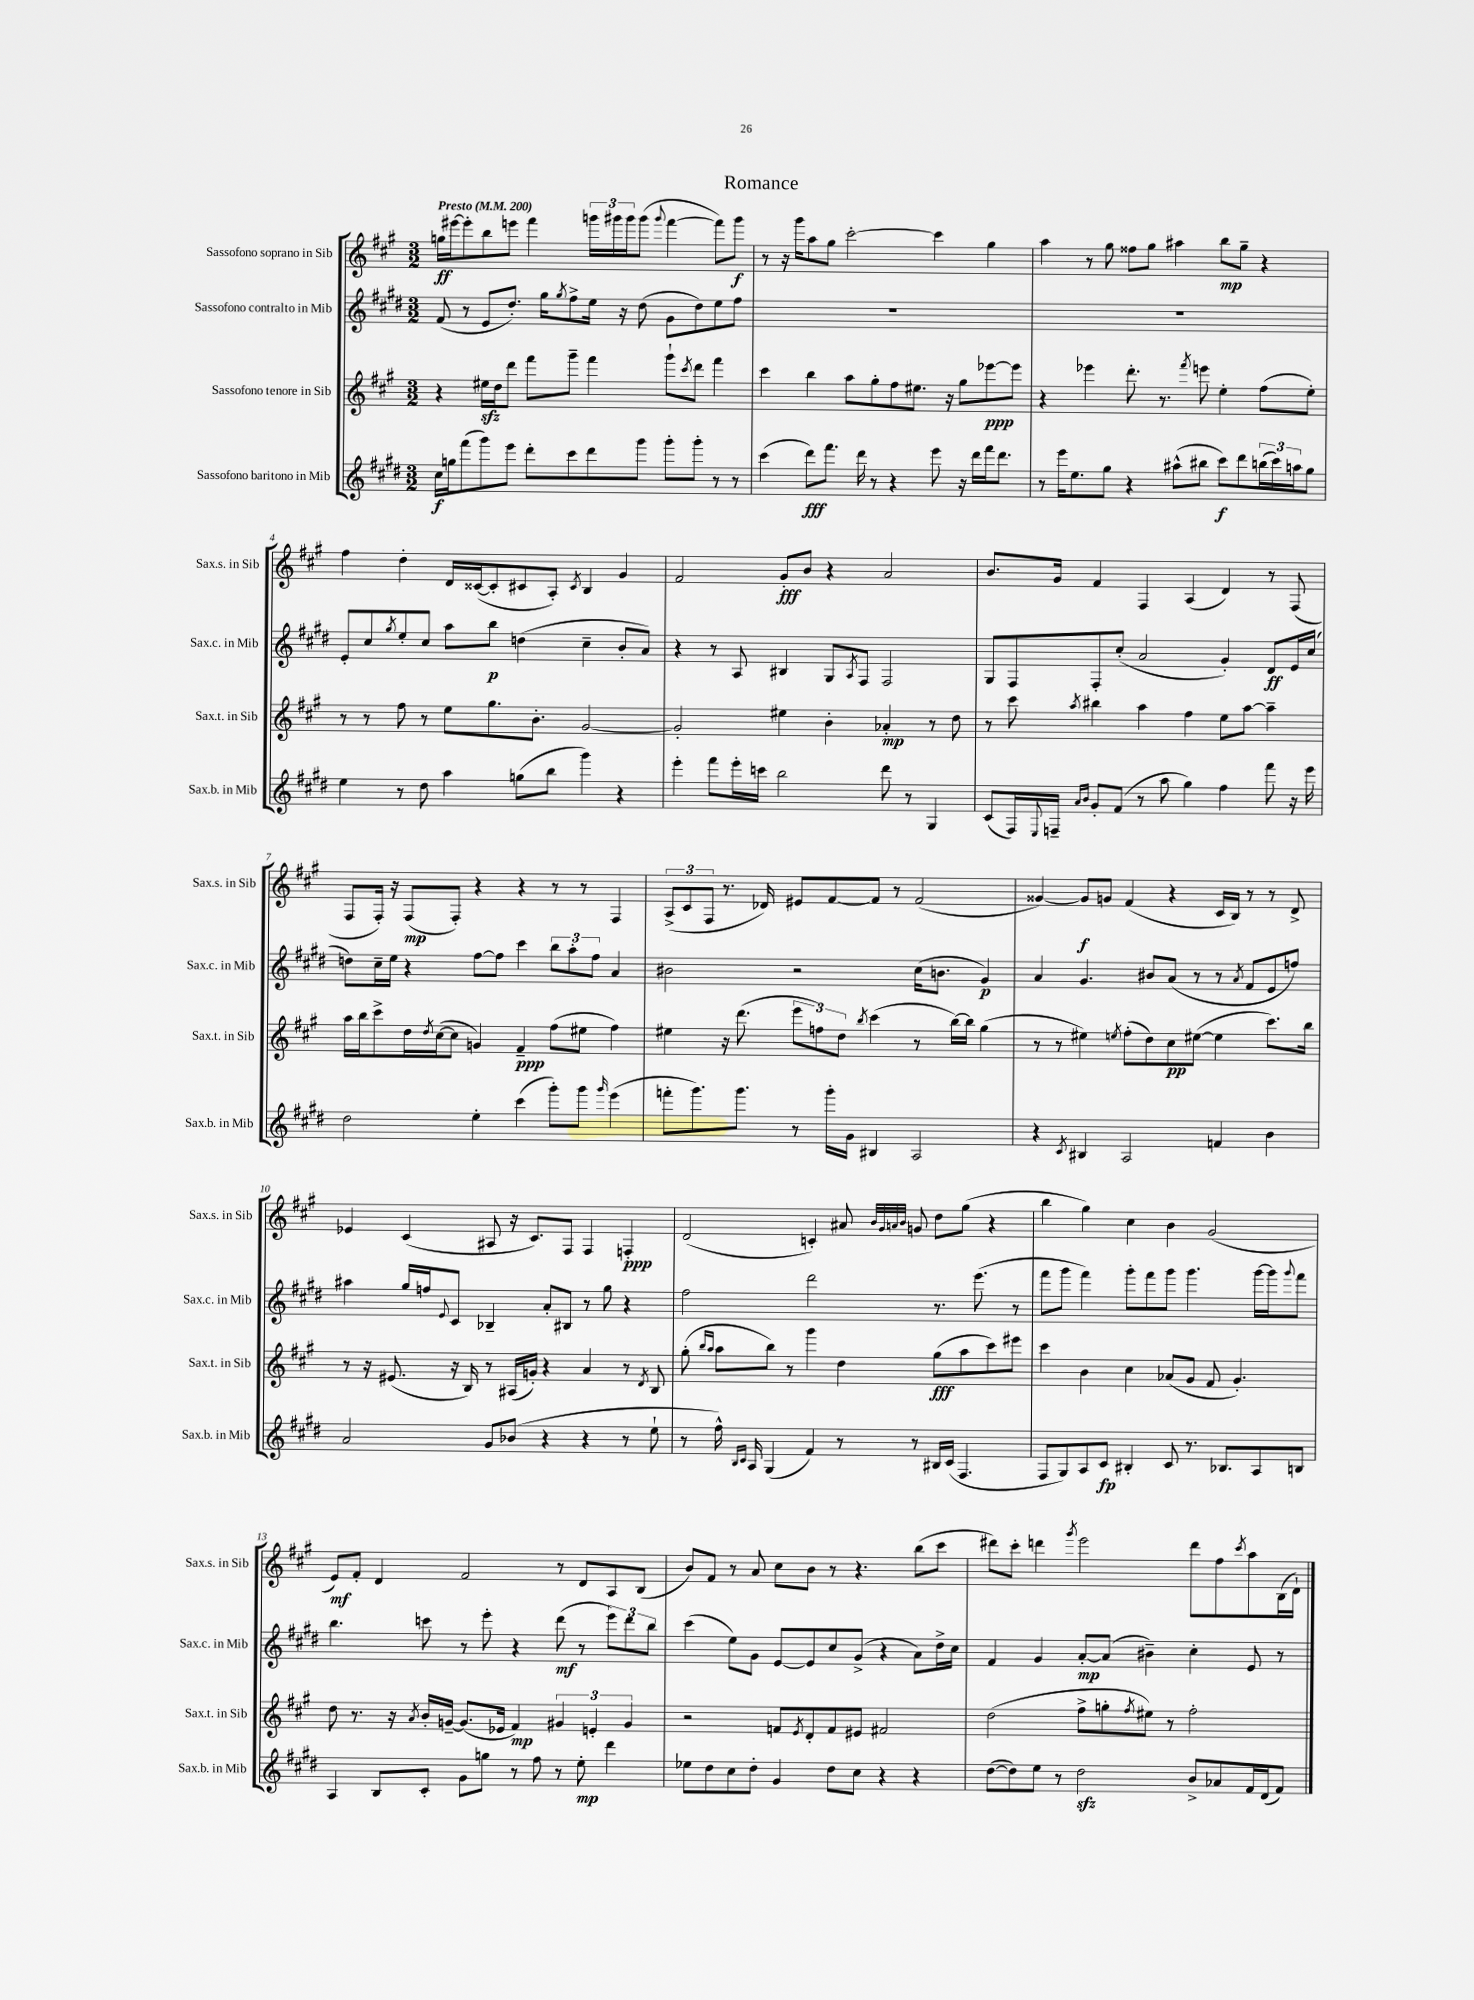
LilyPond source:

\header { title = "Romance" }
<<
\new StaffGroup <<
\new Staff = "s0" \with { instrumentName = "Sassofono soprano in Sib" shortInstrumentName = "Sax.s. in Sib" } {
    \clef treble \key a \major \numericTimeSignature \time 3/2 \tempo "Presto" 4 = 200
    g''16\ff eis'''16~ eis'''8-. b''8 e'''8 fis'''4 \tuplet 3/2 { g'''16 gis'''16 gis'''16 } gis'''8( \appoggiatura { gis'''8 } fis'''4~ fis'''8) gis'''8\f |
    r8 r16 gis'''16 a''8 gis''8 cis'''2~-. cis'''4 gis''4 |
    a''4 r8 gis''8 fisis''8 gis''8 ais''4 b''8\mp gis''8-- r4 |
    fis''4 d''4-. d'16 cisis'16~( cisis'8-. cis'8 a8-.) \acciaccatura { cis'8 } b4 gis'4 |
    fis'2 gis'8-.\fff b'8 r4 a'2 |
    b'8. gis'16 fis'4 fis4 a4( d'4) r8 fis8( |
    fis8 fis16-.) r16 fis8\mp( fis8-.) r4 r4 r8 r8 fis4 |
    \tuplet 3/2 { a8->( cis'8 fis8 } r8. des'16) eis'8 fis'8~ fis'8 r8 fis'2( |
    gisis'4~) gisis'8\f g'8 fis'4( r4 cis'16 b16) r8 r8 d'8-> |
    ees'4 cis'4( ais8 r16 cis'8.) fis8 fis4 f4-.\ppp |
    d'2( c'4-.) ais'8 \grace { b'32 gis'32 a'32 b'32 } g'8 d''8 gis''8( r4 |
    b''4 gis''4) cis''4 b'4 gis'2( |
    e'8\mf) fis'8-. d'4 fis'2 r8 d'8 a8 b8( |
    b'8) fis'8 r8 a'8 cis''8 b'8 r8 r4. b''8( cis'''8 |
    dis'''8) cis'''8-. d'''4 \acciaccatura { gis'''8 } e'''2 d'''8 fis''8 \acciaccatura { cis'''8 } a''8 b16( d'16-!) \bar "|." |
}
\new Staff = "s1" \with { instrumentName = "Sassofono contralto in Mib" shortInstrumentName = "Sax.c. in Mib" } {
    \clef treble \key e \major \numericTimeSignature \time 3/2
    fis'8( r8 e'8 dis''8.-.) gis''16 \acciaccatura { gis''8 } fis''8-> e''16 r16 dis''8( gis'8 dis''8) e''8 fis''8 |
    R1. |
    R1. |
    e'8-. cis''8 \acciaccatura { gis''8 } e''8-. cis''8 a''8 b''8\p d''4( cis''4-- b'8-. a'8) |
    r4 r8 a8 bis4 gis8 \acciaccatura { a8 } fis8 fis2 |
    gis8 fis8 fis8-. cis''8-.( a'2 gis'4-.) dis'8\ff e'16 cis''16( |
    d''8) cis''16-- e''16 r4 fis''8~ fis''8 cis'''4 \tuplet 3/2 { b''8 a''8-. fis''8 } a'4 |
    bis'2 r2 cis''16( b'8. gis'4\p) |
    a'4 gis'4. bis'8 a'8( r8 r8 \acciaccatura { a'8 } fis'8 e'8 f''8) |
    ais''4 gis''16 f''16 \appoggiatura { e'8 } cis'8 bes4-- a'8-. bis8 r8 gis''8 r4 |
    fis''2 dis'''2 r8. e'''8.( r8 |
    fis'''8 gis'''8 fis'''4) gis'''8-. fis'''8 gis'''8 gis'''4. gis'''16~ gis'''16 \appoggiatura { gis'''8 } fis'''8 |
    b''4. c'''8 r8 e'''8-. r4 dis'''8\mf( r8 \tuplet 3/2 { e'''8) dis'''8 b''8 } |
    cis'''4( e''8) gis'8 e'8~ e'8 cis''8 gis'8->( r4 a'8) dis''16-> cis''16 |
    fis'4 gis'4 a'8~-.\mp a'8( bis'4--) cis''4-. e'8 r8 \bar "|." |
}
\new Staff = "s2" \with { instrumentName = "Sassofono tenore in Sib" shortInstrumentName = "Sax.t. in Sib" } {
    \clef treble \key a \major \numericTimeSignature \time 3/2
    r4 eis''16\sfz d''16 d'''8 fis'''8 gis'''8-- fis'''4 gis'''8-! \acciaccatura { cis'''8 } d'''8 fis'''4 |
    cis'''4 b''4 a''8 gis''8-. fis''8 eis''8. r16 gis''8 ees'''8~\ppp ees'''8 |
    r4 ees'''4 d'''8.-. r8. \acciaccatura { fis'''8 } e'''8 e''4-. fis''8( e''8-.) |
    r8 r8 fis''8 r8 e''8 gis''8. b'8.-. gis'2~ |
    gis'2-. eis''4 b'4-. aes'4-.\mp r8 d''8 |
    r8 cis'''8 \acciaccatura { a''8 } bis''4 a''4 fis''4 e''8 a''8~ a''4-- |
    a''16 b''16 cis'''8-> d''16 \acciaccatura { d''8 } cis''16~( cis''8 g'4) fis'4--\ppp fis''8( eis''8 fis''4) |
    eis''4 r16 d'''8.( \tuplet 3/2 { e'''8 f''8) d''8 } \acciaccatura { b''8 } cis'''4( r8 b''16~) b''16 gis''4( |
    r8 r8 eis''4) \acciaccatura { e''8 } fis''8-.( d''8) cis''8\pp eis''8~( eis''4 cis'''8.) b''16 |
    r8 r16 eis'8.( r16 b16) r8 ais16( g'16-.) r4 a'4 r8 \acciaccatura { d'8 } b8 |
    gis''8-.( \grace { b''16 a''16 } a''8 b''8) r8 gis'''4 d''4 gis''8\fff( a''8 cis'''8) eis'''8 |
    cis'''4 b'4 cis''4 aes'8( gis'8 fis'8 gis'4.-.) |
    d''8 r8. r16 \acciaccatura { a'8 } b'16-. g'16~-- g'8.( ees'16 fis'4\mp) \tuplet 3/2 { gis'4 e'4-. gis'4 } |
    r2 f'8 \acciaccatura { e'8 } d'8-. f'8 eis'8 fis'2 |
    d''2( fis''8-> g''8-. \acciaccatura { fis''8 } eis''8) r8 fis''2-. \bar "|." |
}
\new Staff = "s3" \with { instrumentName = "Sassofono baritono in Mib" shortInstrumentName = "Sax.b. in Mib" } {
    \clef treble \key e \major \numericTimeSignature \time 3/2
    cis''16\f g''16 fis'''8( gis'''8) e'''8 dis'''8-. cis'''8 dis'''8 gis'''8 gis'''8-. gis'''8-. r8 r8 |
    cis'''4( dis'''8\fff) fis'''8. dis'''16 r8 r4 e'''8 r16 dis'''16 fis'''16 dis'''8. |
    r8 e'''16 e''8. gis''8 r4 ais''8-^( bis''8 cis'''8\f) dis'''8 \tuplet 3/2 { b''16( cis'''16) a''16 } gis''8 |
    e''4 r8 dis''8 a''4 g''8( b''8 gis'''4) r4 |
    e'''4-. fis'''8 e'''16-. c'''16 b''2 dis'''8 r8 gis4 |
    cis'8( fis16) \appoggiatura { e8 } f16-- \grace { a'16 b'16 } gis'8-. fis'8( r8 a''8 gis''4) fis''4 fis'''8 r16 e'''16 |
    dis''2 e''4-. cis'''4( gis'''8-.) gis'''8 \grace { gis'''16 } e'''4( |
    f'''8-. gis'''8.) gis'''8. r8 gis'''16-. gis'16 bis4 a2 |
    r4 \acciaccatura { cis'8 } bis4 a2 f'4 b'4 |
    a'2 gis'8 bes'8( r4 r4 r8 e''8-! |
    r8 fis''16-^) \grace { b16 cis'16 } a16 gis4( fis'4) r8 r8 bis16 cis'16( fis4. |
    fis8 gis8) a8 cis'8\fp bis4-. cis'8 r8. bes8. a8 b8 |
    a4 b8 cis'8-. gis'8 g''8 r8 fis''8 r8 e''8-.\mp dis'''4 |
    ees''8 dis''8 cis''8 dis''8-. gis'4 dis''8 cis''8 r4 r4 |
    dis''8~( dis''8) e''8 r8 dis''2\sfz b'8-> aes'8 fis'16 dis'16( fis'8) \bar "|." |
}
>>
>>
